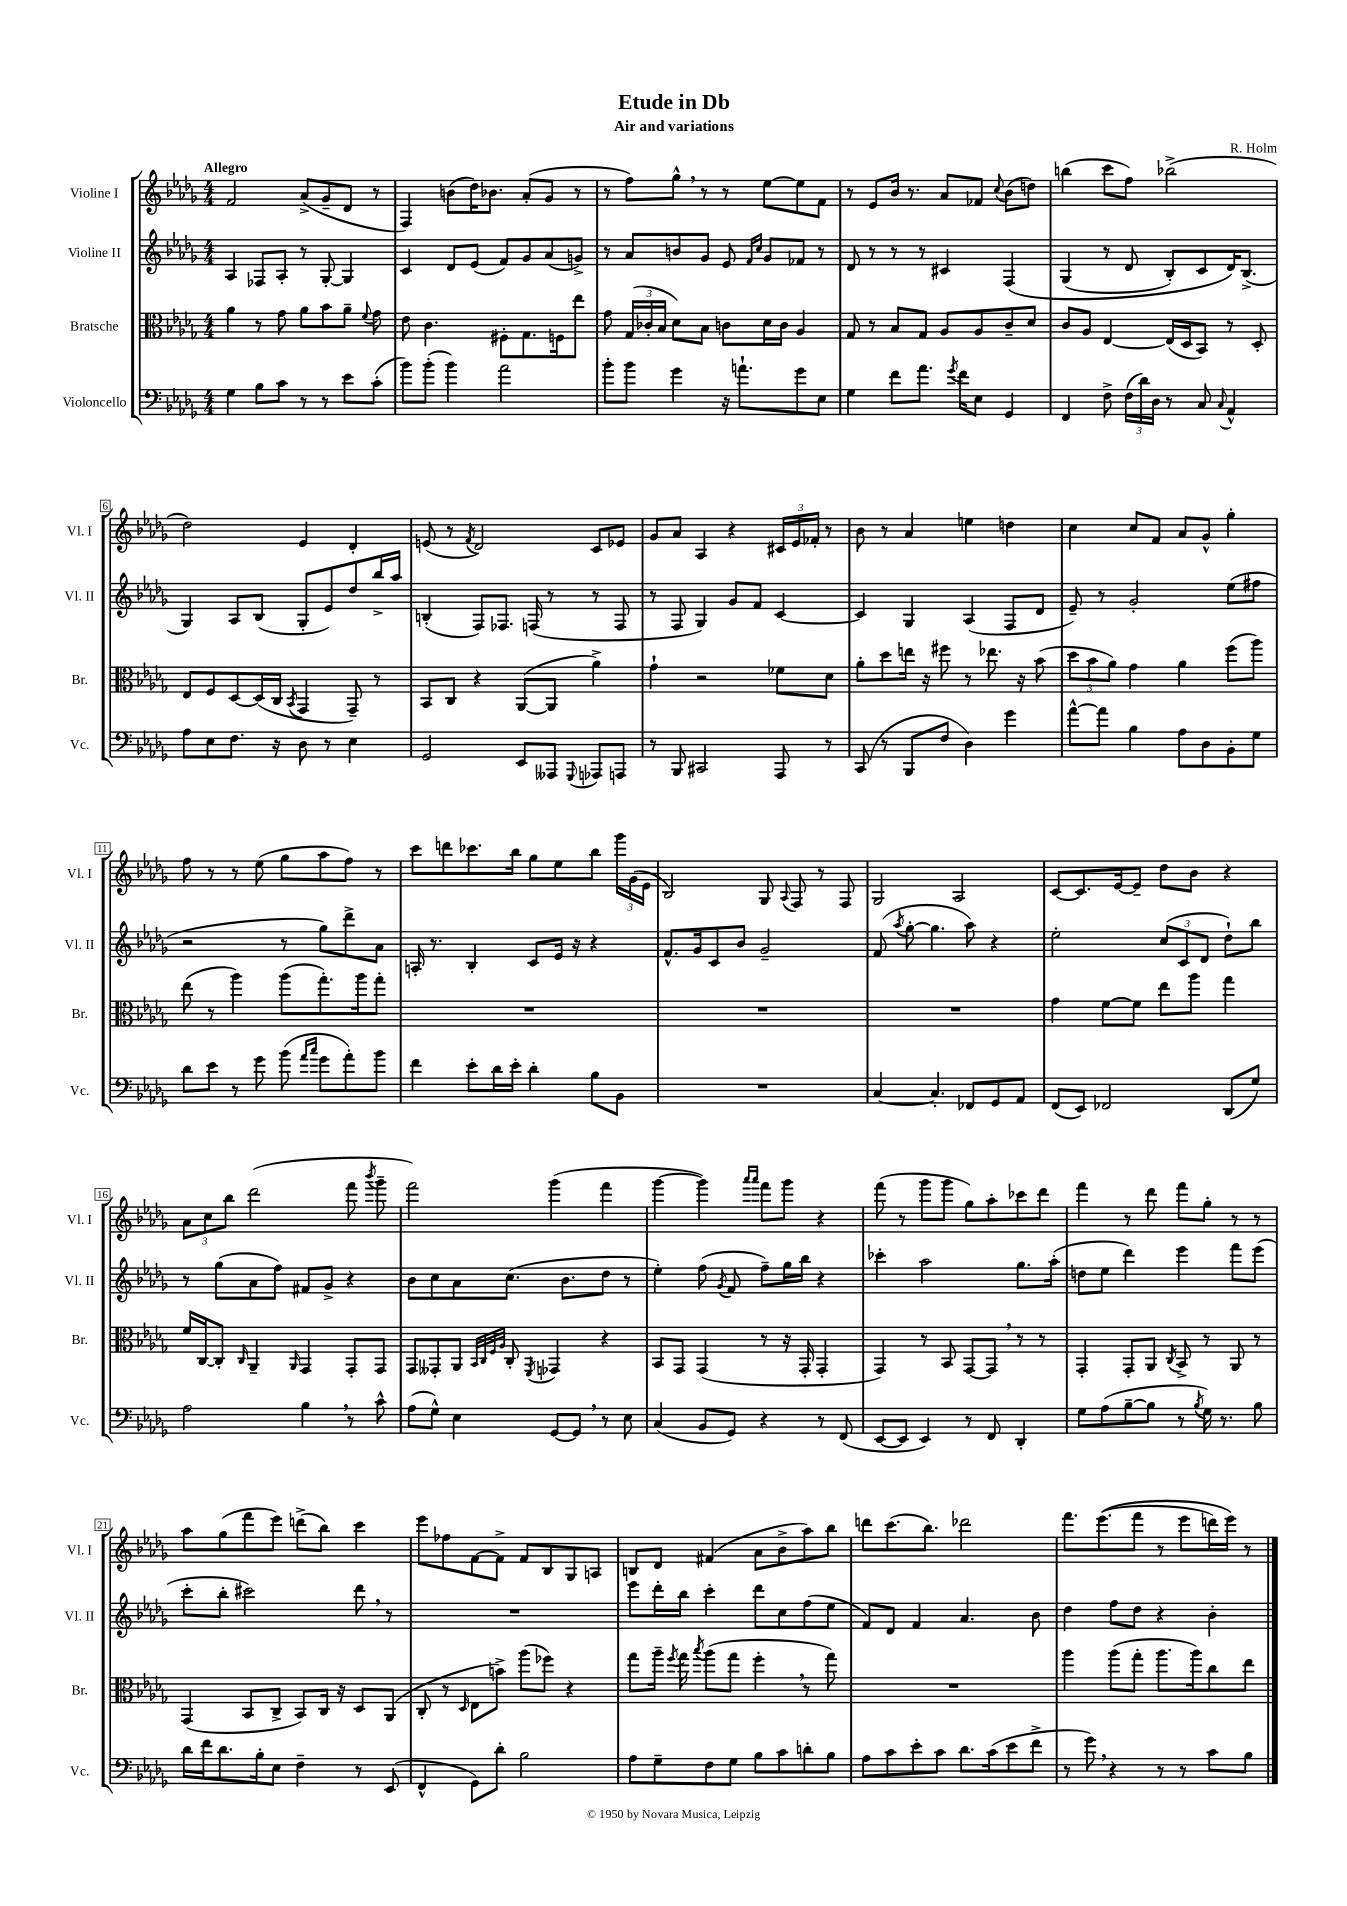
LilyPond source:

\header { title = "Etude in Db" composer = "R. Holm" subtitle = "Air and variations" }
<<
\new StaffGroup <<
\new Staff = "s0" \with { instrumentName = "Violine I" shortInstrumentName = "Vl. I" } {
    \clef treble \key des \major \numericTimeSignature \time 4/4 \tempo "Allegro"
    \autoBeamOff f'2 aes'8[->( ges'8-- des'8] r8 |
    f4) b'8[( des''16) bes'8.] aes'8[-.( ges'8] r8 |
    r8 f''8[) ges''8]-^ \breathe r8 r8 ees''8[~ ees''8 f'8] |
    r8 ees'8[ bes'16] r8. aes'8[ fes'8] \appoggiatura { c''8 } bes'8[( d''8]) |
    b''4( c'''8[ f''8]) bes''2->( |
    des''2) ees'4 des'4-. |
    e'8( r8 \acciaccatura { f'8 } des'2) c'8[ ees'8] |
    ges'8[ aes'8] aes4 r4 \tuplet 3/2 { cis'16[ ees'16 fes'16]-. } r8 |
    bes'8 r8 aes'4 e''4 d''4 |
    c''4 c''8[ f'8] aes'8[ ges'8]-^ ges''4-. |
    f''8 r8 r8 ees''8( ges''8[ aes''8 f''8]) r8 |
    c'''8[ d'''8 ces'''8. bes''16] ges''8[ ees''8 bes''8] \tuplet 3/2 { ges'''16[ ges'16( ees'16] } |
    bes2) ges8 \appoggiatura { aes8 } f8 r8 f8 |
    ges2 aes2 |
    c'8[~ c'8. ees'16~ ees'8]-- des''8[ bes'8] r4 |
    \tuplet 3/2 { aes'8[ c''8 bes''8] } des'''2( f'''8 \acciaccatura { bes'''8 } ges'''8-- |
    f'''2) ges'''4( f'''4 |
    ges'''4~ ges'''4) \grace { aes'''16[ aes'''16] } f'''8[ ges'''8] r4 |
    f'''8( r8 ges'''8[ ges'''8] ges''8[) aes''8-. ces'''8 des'''8] |
    f'''4 r8 des'''8 f'''8[ ges''8]-. r8 r8 |
    aes''8[ ges''8( f'''8 ees'''8]) d'''8[->( bes''8]) c'''4 |
    ees'''8[ fes''8 f'8~ f'8]-> f'8[ bes8 ges8 a8] |
    b8[ des'8] fis'4( aes'8[ bes'8-> aes''8) bes''8] |
    d'''8[ c'''8.( bes''8.]) des'''2 |
    f'''8.[ ees'''8.(\( f'''8] r8 ees'''8[ d'''16) ees'''16]\) r8 \bar "|." |
}
\new Staff = "s1" \with { instrumentName = "Violine II" shortInstrumentName = "Vl. II" } {
    \clef treble \key des \major \numericTimeSignature \time 4/4
    \autoBeamOff aes4 fes8[ aes8]-. r8 ges8~-. ges4 |
    c'4 des'8[ ees'8]( f'8[) ges'8 aes'8( g'8]->) |
    r8 aes'8[ b'8 ges'8] ees'8 \grace { f'16[ c''16] } ges'8[ fes'8] r8 |
    des'8 r8 r8 r8 cis'4 f4\( |
    ges4( r8 des'8 bes8[-.) c'8 des'16\) bes8.]->( |
    ges4) aes8[ bes8]( ges8[-. ees'8) des''8 bes''16-> aes''16] |
    b4-.( f8[) fes8.] f16( r8 r8 f8 |
    r8 f8 ges4) ges'8[ f'8] c'4~ |
    c'4 ges4 aes4( f8[ des'8] |
    ees'8--) r8 ges'2-. ees''8[( fis''8] |
    r2 r8 ges''8[) des'''8-> aes'8] |
    a16-. r8. bes4-. c'8[ ees'16] r16 r4 |
    f'8.[-^ ges'16 c'8 bes'8] ges'2-- |
    f'8( \acciaccatura { aes''8 } ges''8~-. ges''4. aes''8) r4 |
    ees''2-. \tuplet 3/2 { c''8[( c'8 des'8] } des''8[-!) bes''8] |
    r8 ges''8[( aes'8 f''8]) fis'8[ ges'8]-> r4 |
    bes'8[ c''8 aes'8 c''8.]( bes'8.[ des''8] r8 |
    ees''4-.) f''8( \acciaccatura { ges'8 } f'8 f''8[--) ges''16 bes''16] r4 |
    ces'''4-. aes''2 ges''8.[ aes''16]-.( |
    d''8[ ees''8] des'''4) ees'''4 f'''8[ ees'''8]( |
    c'''8[-. bes''8]-. cis'''2) des'''8 \breathe r8 |
    R1 |
    ees'''8[ des'''16-. bes''16] c'''4-. des'''8[ c''8 f''8( ees''8] |
    f'8[) des'8] f'4 aes'4. bes'8 |
    des''4 f''8[ des''8] r4 bes'4-. \bar "|." |
}
\new Staff = "s2" \with { instrumentName = "Bratsche" shortInstrumentName = "Br." } {
    \clef alto \key des \major \numericTimeSignature \time 4/4
    \autoBeamOff aes'4 r8 ges'8 aes'8[ bes'8 aes'8]-- \appoggiatura { f'8 } ges'8 |
    ees'8 c'4. fis8[-. ges8. f16 ees''8] |
    ges'8 \tuplet 3/2 { ges16[( ces'16-. bes16] } des'8[) bes8] c'8[ des'16 c'16] aes4 |
    ges8 r8 bes8[ ges8] aes8[ aes8 c'8-- des'8] |
    c'8[ aes8] ees4~ ees16[( des16 bes,8]) r8 des8-. |
    ees8[ f8 des8~ des16( c16] \acciaccatura { bes,8 } ges,4 ges,8--) r8 |
    bes,8[ c8] r4 aes,8[~( aes,8] aes'4->) |
    ges'4-! r2 fes'8[ des'8] |
    aes'8[-. des''8 e''16] r16 fis''8 r8 ees''8. r16 bes'8( |
    \tuplet 3/2 { des''8[ bes'8 aes'8]) } ges'4 aes'4 f''8[( aes''8]) |
    ees''8( r8 aes''4) aes''8[( ges''8.-.) aes''16 ges''8]-. |
    R1 |
    R1 |
    R1 |
    ges'4 f'8[~ f'8] ees''8[ aes''8] ges''4 |
    f'16[ c16~ c8]-. \grace { c16 } aes,4-- \grace { aes,16 } ges,4 ges,8[-. ges,8] |
    ges,8[ geses,8-. aes,8] \grace { bes,32[ c32 f32 aes32] } c8-. \acciaccatura { f,8 } ges,4 r4 |
    bes,8[ ges,8] ges,4( r8 r16 ges,16-. ges,4-. |
    ges,4) r8 bes,8 ges,8[~ ges,8] \breathe r8 r8 |
    ges,4-. ges,8[-. aes,8] \acciaccatura { c8 } bes,8-> r8 aes,8 r8 |
    ges,4( bes,8[ c8]-> bes,8[) c16] r16 des8[ aes,8]( |
    c8-. r8 \grace { des16 } ees8[ b'8]->) aes''8[( fes''8]) r4 |
    ges''8[ aes''16]-- \acciaccatura { f''8 } ges''16 \acciaccatura { bes''8 } aes''8[( ges''8] f''4-. \breathe r8 ges''8) |
    R1 |
    aes''4 aes''8[( ges''8]-. aes''8.[ aes''16) c''8 ees''8] \bar "|." |
}
\new Staff = "s3" \with { instrumentName = "Violoncello" shortInstrumentName = "Vc." } {
    \clef bass \key des \major \numericTimeSignature \time 4/4
    \autoBeamOff ges4 bes8[ c'8] r8 r8 ees'8[ c'8]-.( |
    bes'8[) bes'8]-.( bes'4) aes'2 |
    bes'8[-. bes'8] ges'4 r16 a'8.[-! ges'8 ees8] |
    ges4 f'8[ aes'8.] \acciaccatura { ges'8 } f'16[ ees8] ges,4 |
    f,4 f8-> \tuplet 3/2 { f16[( des'16) des16] } r8 c8 \appoggiatura { c8 } aes,4-^ |
    aes8[ ees8 f8.] r16 des8 r8 ees4 |
    ges,2 ees,8[ aeses,,8] \appoggiatura { ges,,8 } aes,,8[ a,,8] |
    r8 bes,,8 cis,2 aes,,8 r8 |
    c,8( r8 bes,,8[ f8] des4) ges'4 |
    aes'8[~-^ aes'8] bes4 aes8[ des8 bes,8-. ges8] |
    des'8[ ees'8] r8 ges'8 bes'8( \grace { aes'16[ c''16] } ges'8[ aes'8-.) bes'8] |
    f'4 ees'8[-. des'16 ees'16]-. des'4-. bes8[ bes,8] |
    R1 |
    c4~ c4.-. fes,8[ ges,8 aes,8] |
    f,8[( ees,8]) fes,2 des,8[( ges8]) |
    aes2 bes4 \breathe r8 c'8-^ |
    aes8[( ges8]-^) ees4 ges,8[~ ges,8] \breathe r8 ees8 |
    c4( bes,8[ ges,8]) r4 r8 f,8( |
    ees,8[~ ees,8] ees,4) r8 f,8 des,4-. |
    ges8[ aes8( bes8~-- bes8] r8 \acciaccatura { bes8 } ges16) r8. bes8 |
    des'16[ f'16 des'8. bes16-. ees8] f4-- r8 ees,8( |
    f,4-^ ges,8[) des'8]-. bes2 |
    aes8[ ges8-- f8 ges8] bes8[ c'8 d'8-. bes8] |
    aes8[ c'8 ees'8-. c'8] des'8.[ c'16( ees'8 f'8]-> |
    r8 ges'8) \breathe r4 r8 r8 c'8[ bes8] \bar "|." |
}
>>
>>
\layout { \context { \Score \override BarNumber.stencil = #(make-stencil-boxer 0.1 0.3 ly:text-interface::print) } }
